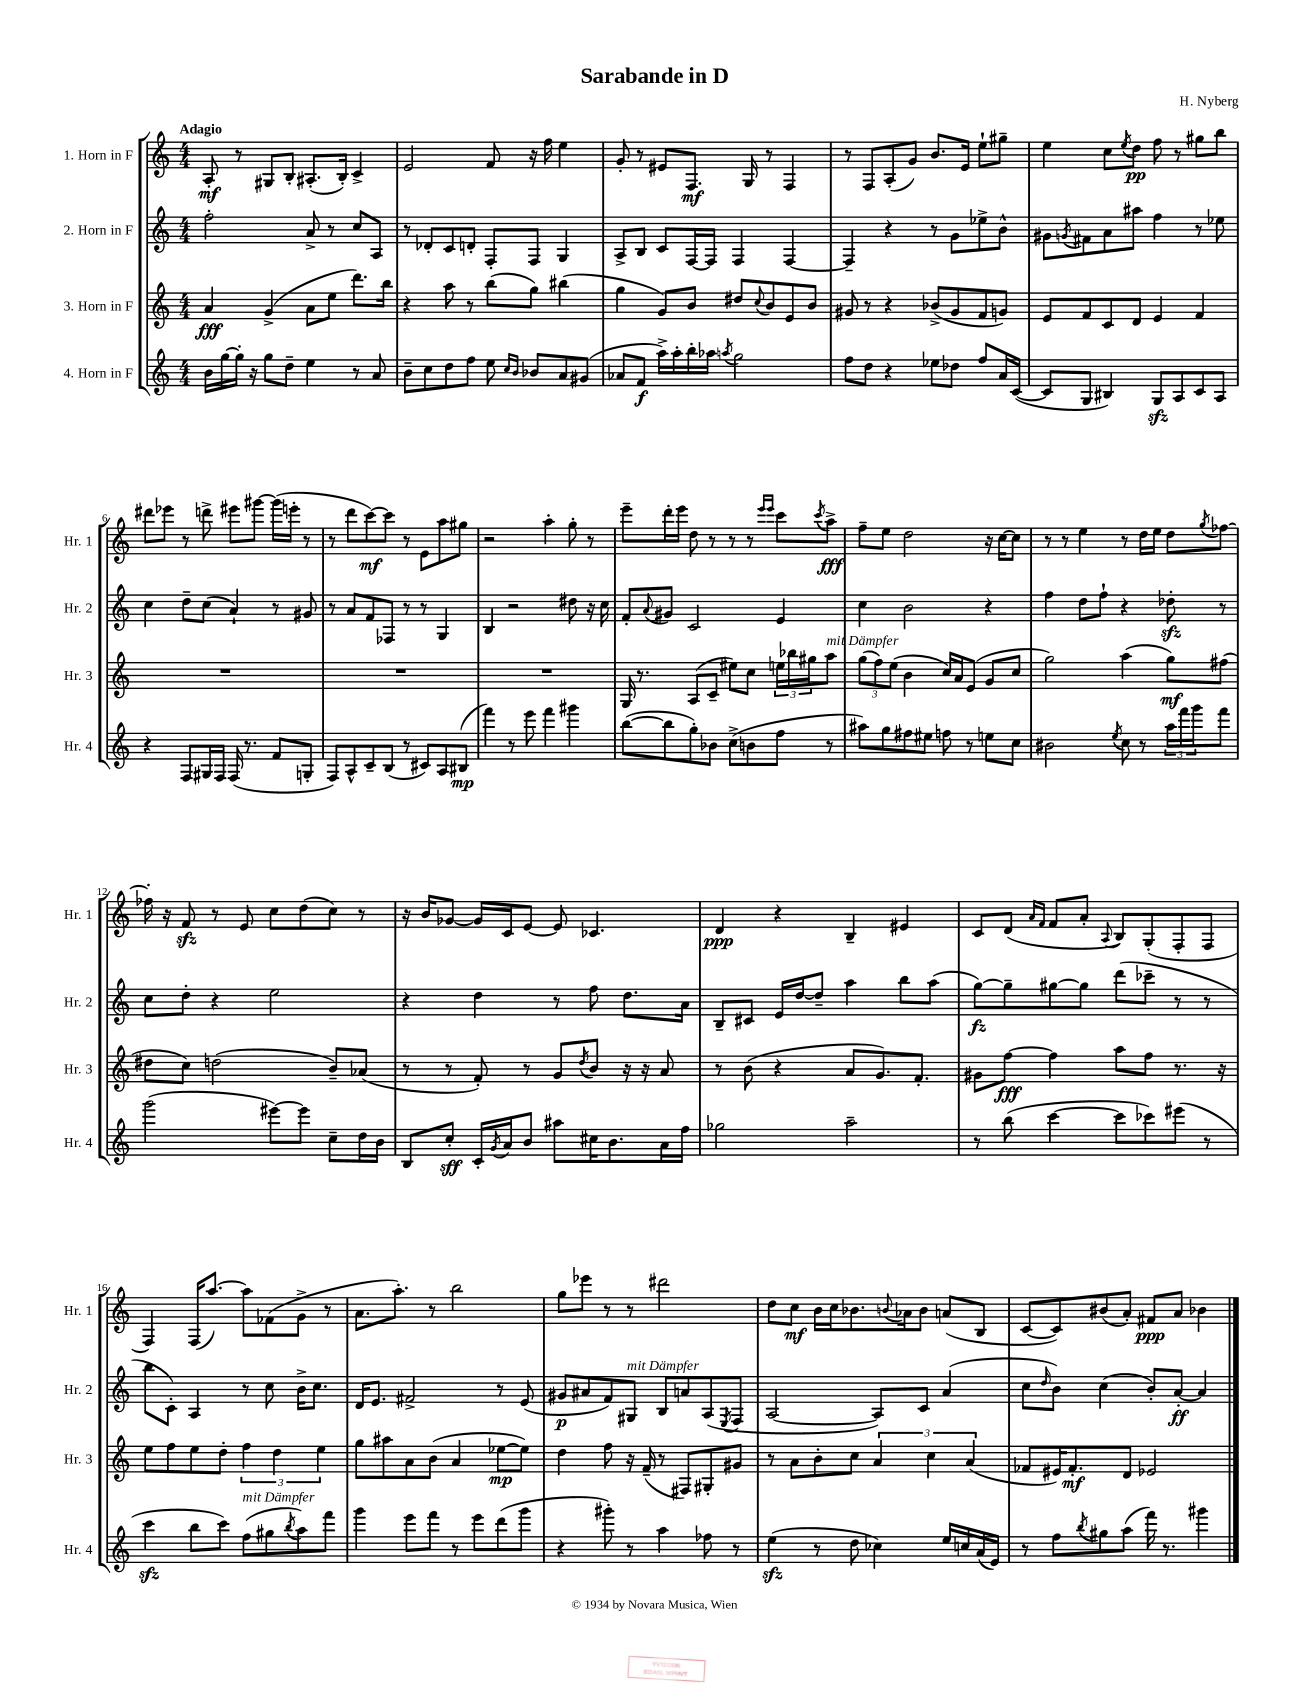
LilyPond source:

\header { title = "Sarabande in D" composer = "H. Nyberg" }
<<
\new StaffGroup <<
\new Staff = "s0" \with { instrumentName = "1. Horn in F" shortInstrumentName = "Hr. 1" } {
    \clef treble \key c \major \numericTimeSignature \time 4/4 \tempo "Adagio"
    a8-.\mf r8 gis8 b8-. ais8.-.( b16-.) c'4-> |
    e'2 f'8 r16 f''16 e''4 |
    g'8-. r8 eis'8 f8.\mf g16 r8 f4 |
    r8 f8 a8-.( g'8) b'8. e'16 e''8-! gis''8-- |
    e''4 c''8 \acciaccatura { e''8 } d''8\pp f''8 r8 gis''8 b''8 |
    dis'''8 ees'''8 r8 d'''8-> eis'''8 gis'''8~ gis'''16( e'''16-. r8 |
    r8 d'''8 c'''8~\mf) c'''8 r8 e'8 a''8 gis''8 |
    r2 a''4-. g''8-. r8 |
    e'''8-- d'''16-. e'''16 d''8 r8 r8 r8 \grace { e'''16 e'''16 } c'''8 \acciaccatura { c'''8 } a''8->\fff |
    f''8-- e''8 d''2 r16 c''16~ c''8 |
    r8 r8 e''4 r8 d''16 e''16 d''8 \acciaccatura { g''8 } fes''8~ |
    fes''16-. r16 f'8\sfz r8 e'8 c''8 d''8( c''8) r8 |
    r16 b'16 ges'8~ ges'16 c'16 e'8~ e'8 ces'4. |
    d'4\ppp r4 b4-- eis'4 |
    c'8 d'8( \grace { a'16 f'16 } f'8 a'8-. \appoggiatura { a8 } b8) g8-.( f8-. f8 |
    f4) f16( a''8.~) a''8 fes'8( g'8-> r8 |
    a'8. a''8.-.) r8 b''2 |
    g''8 ees'''8 r8 r8 dis'''2 |
    d''8 c''8\mf b'16 c''16 bes'8. \appoggiatura { b'8 } aes'16 b'8 a'8( b8 |
    c'8~ c'8) bis'8( a'8-.) fis'8\ppp a'8 bes'4 \bar "|." |
}
\new Staff = "s1" \with { instrumentName = "2. Horn in F" shortInstrumentName = "Hr. 2" } {
    \clef treble \key c \major \numericTimeSignature \time 4/4
    f''2-. a'8-> r8 c''8 a8 |
    r8 des'8-. c'8 d'8-. f8-. f8 g4 |
    a8-> b8 c'8 f16~ f16 f4 f4~ |
    f4-- r4 r8 g'8 ees''8-> b'8-^ |
    gis'8 \acciaccatura { g'8 } fis'8 a'8 ais''8 f''4 r8 ees''8 |
    c''4 d''8-- c''8( a'4-!) r8 gis'8 |
    r8 a'8 f'8 fes8 r8 r8 g4 |
    b4 r2 dis''8 r16 c''16 |
    f'8-. \appoggiatura { a'8 } gis'8 c'2 e'4 |
    c''4 b'2 r4 |
    f''4 d''8 f''8-! r4 des''8-.\sfz r8 |
    c''8 d''8-. r4 e''2 |
    r4 d''4 r8 f''8 d''8. a'16 |
    b8-- cis'8 e'16 d''16~ d''8-- a''4 b''8 a''8( |
    g''8~\fz) g''8-- gis''8~ gis''8 d'''8( ces'''8-- r8 r8 |
    b''8 c'8-.) a4 r8 c''8 b'16-> c''8. |
    d'16 e'8. fis'2-> r8 e'8( |
    gis'8\p ais'8 f'8) gis8^\markup { \italic "mit Dämpfer" } b8 a'8 a8( \acciaccatura { e8 } f8 |
    a2~ a8) c'8 a'4( |
    c''8 \grace { d''16 } b'8) c''4( b'8-.) a'8~-.\ff a'4 \bar "|." |
}
\new Staff = "s2" \with { instrumentName = "3. Horn in F" shortInstrumentName = "Hr. 3" } {
    \clef treble \key c \major \numericTimeSignature \time 4/4
    a'4\fff g'4->( a'8 e''8 d'''8.) b''16 |
    r4 a''8 r8 b''8( g''8) bis''4( |
    g''4 g'8) b'8 dis''8 \appoggiatura { c''8 } b'8 e'8 b'8 |
    gis'8 r8 r4 bes'8->( gis'8 f'8 g'8) |
    e'8 f'8 c'8 d'8 e'4 f'4 |
    R1 |
    R1 |
    R1 |
    g16 r8. a8( c'8-- eis''8) c''8 \tuplet 3/2 { e''16 bes''16 gis''16 } a''8^\markup { \italic "mit Dämpfer" } |
    \tuplet 3/2 { g''8( f''8) e''8( } b'4 c''16) a'16 e'8( g'8 c''8 |
    g''2) a''4( g''8\mf) fis''8( |
    dis''8 c''8) d''2( b'8--) aes'8( |
    r8 r8 f'8-.) r8 g'8 \acciaccatura { d''8 } b'8 r16 r16 a'8 |
    r8 b'8( r4 a'8 g'8.) f'8.-. |
    gis'8 f''8~\fff f''4 a''8 f''8 r8. r16 |
    e''8 f''8 e''8 d''8-. \tuplet 3/2 { f''4 d''4 e''4 } |
    g''8 ais''8 a'8 b'8( a'4 ees''8~\mp ees''8) |
    d''4 f''8 r16 f'16--( r8 fis8) gis8-. gis'8 |
    r8 a'8 b'8-. c''8 \tuplet 3/2 { a'4 c''4 a'4( } |
    fes'8 eis'16) fes'8.-.\mf d'8 ees'2 \bar "|." |
}
\new Staff = "s3" \with { instrumentName = "4. Horn in F" shortInstrumentName = "Hr. 4" } {
    \clef treble \key c \major \numericTimeSignature \time 4/4
    b'16 g''16~ g''16-. r16 g''8 d''8-- e''4 r8 a'8 |
    b'8-- c''8 d''8 f''8 e''8 \grace { c''16 b'16 } bes'8 a'8 gis'8( |
    aes'8 f'8\f a''16->) a''16-. b''16-. aes''16 \acciaccatura { a''8 } g''2 |
    f''8 d''8 r4 ees''8 des''8 f''8 a'16 c'16~( |
    c'8 g8 bis4) g8\sfz a8 c'8 a8 |
    r4 f8 gis16 f16 f16( r8. f'8 g8-. |
    f8) a8-^ c'8-- b8( r8 cis'8) a8 bis8\mp( |
    f'''4) r8 e'''8 f'''4 gis'''4 |
    b''8~( b''8 g''8-.) bes'8 c''8->( b'8 f''8 r8 |
    ais''8) g''8 fis''8 eis''8 f''8 r8 e''8 c''8 |
    bis'2 \acciaccatura { e''8 } c''8 r8 \tuplet 3/2 { a''16 f'''16 g'''16 } f'''8 |
    g'''2( eis'''8~) eis'''8 c''8-- d''16 b'16 |
    b8 c''8-.\sff c'16-. \acciaccatura { g'8 } a'16 b'8 ais''8 cis''16 b'8. a'16 f''16 |
    ges''2 a''2-- |
    r8 b''8( c'''4~ c'''8 ces'''8) eis'''8( r8 |
    c'''4\sfz b''8 c'''8) f''8^\markup { \italic "mit Dämpfer" }( gis''8 \acciaccatura { b''8 } a''8) f'''8 |
    g'''4 e'''8 f'''8 r8 e'''8 d'''8( g'''8 |
    r4 gis'''8-.) r8 a''4 fes''8 r8 |
    e''4\sfz( r8 d''8 ces''4) e''16 c''16 a'16( e'16) |
    r8 f''8 \acciaccatura { b''8 } gis''8 a''8( f'''16) r8. gis'''4 \bar "|." |
}
>>
>>
